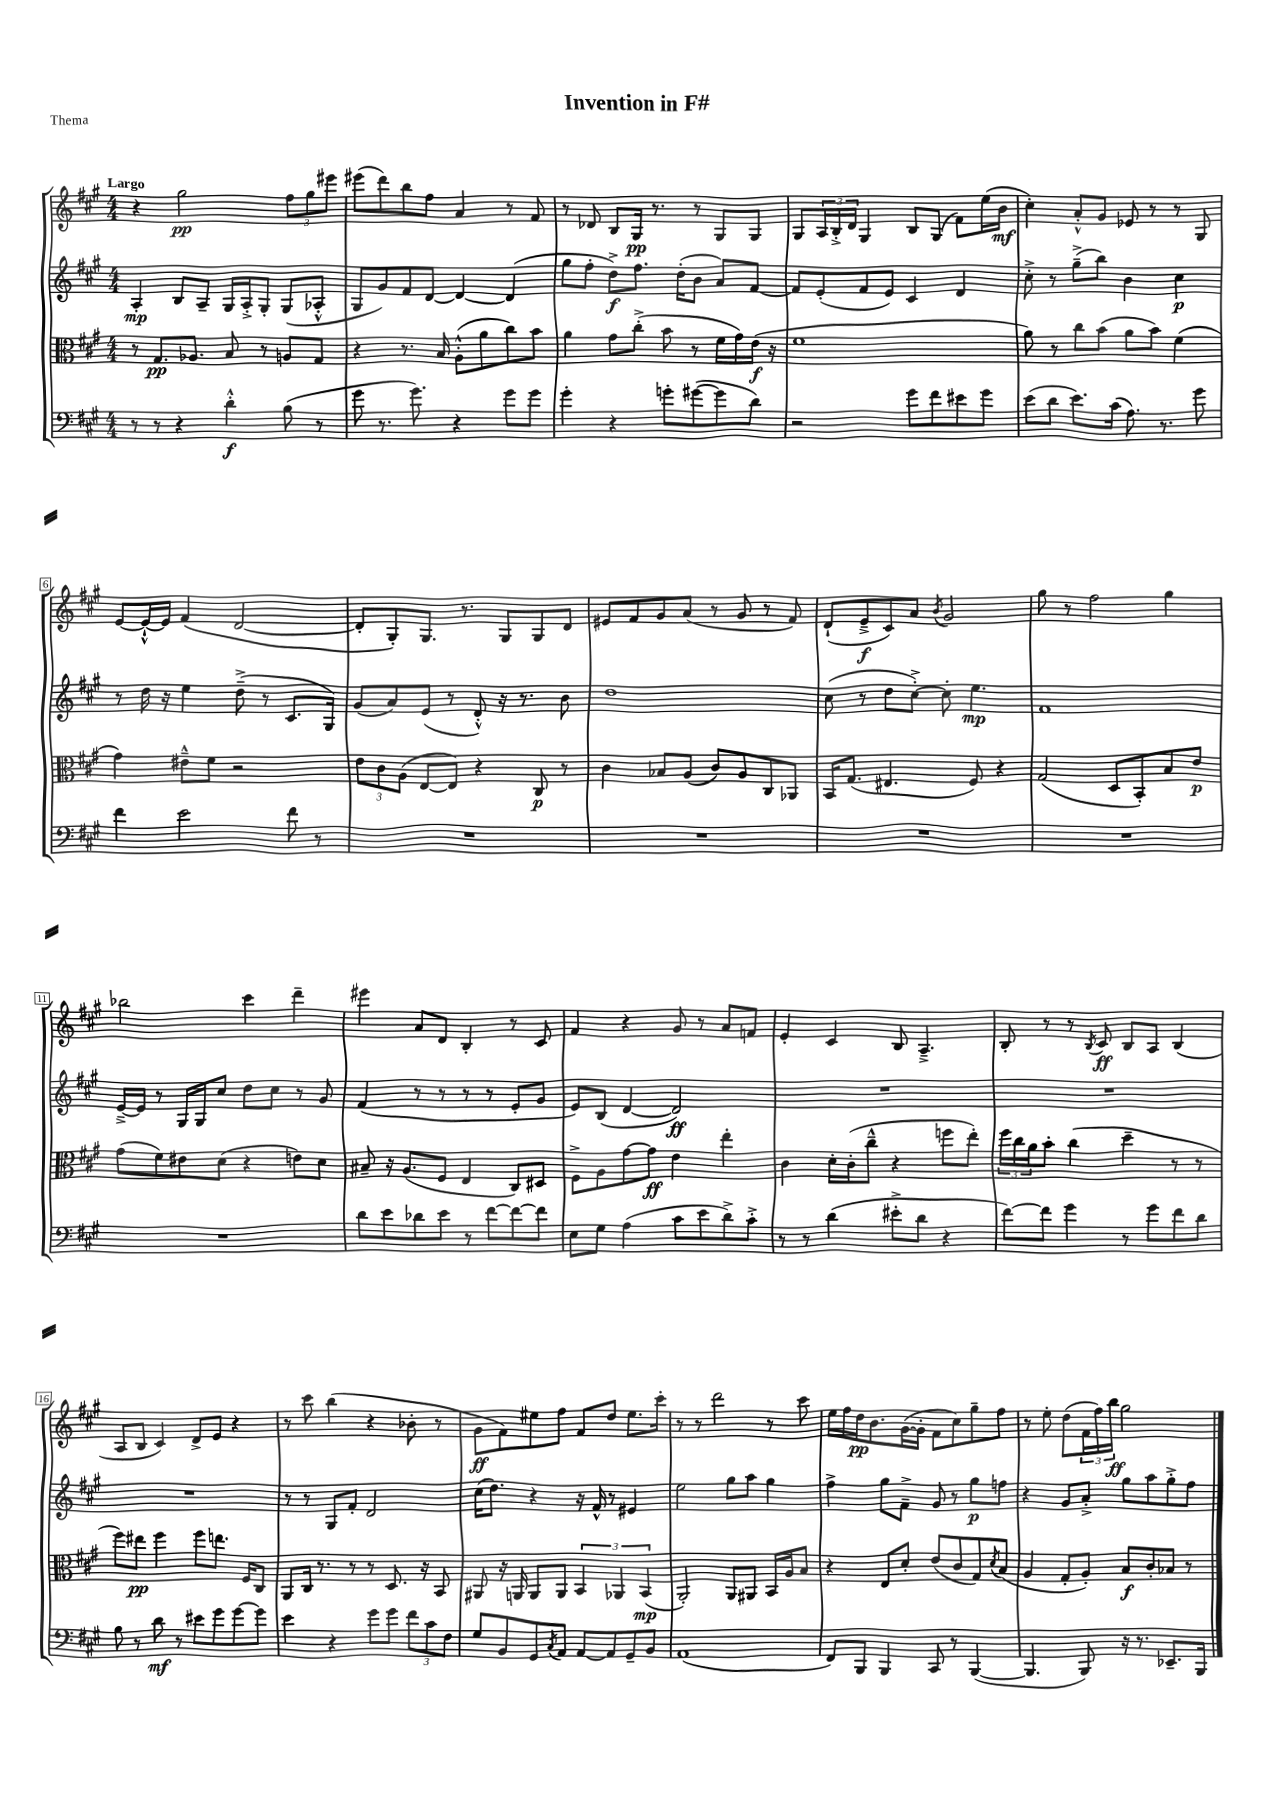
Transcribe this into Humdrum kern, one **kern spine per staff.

**kern	**dynam	**kern	**dynam	**kern	**dynam	**kern	**dynam
*part4	*part4	*part3	*part3	*part2	*part2	*part1	*part1
*staff4	*staff4	*staff3	*staff3	*staff2	*staff2	*staff1	*staff1
*clefF4	*	*clefC3	*	*clefG2	*	*clefG2	*
*k[f#c#g#]	*	*k[f#c#g#]	*	*k[f#c#g#]	*	*k[f#c#g#]	*
*M4/4	*	*M4/4	*	*M4/4	*	*M4/4	*
=1	=1	=1	=1	=1	=1	=1	=1
!	!	!	!	!	!	!LO:TX:a:B:t=Largo	!
8r	.	8r	.	4A'/	mp	4r	.
8r	.	8.G#/L	pp	.	.	.	.
4r	.	.	.	8B/L	.	2gg#\	pp
.	.	8.A-X/J	.	.	.	.	.
.	.	.	.	8A~/J	.	.	.
4d'^^\	f	8B/	.	16G#/LL	.	.	.
.	.	.	.	16A'^/J	.	.	.
.	.	8r	.	8G#'/J	.	.	.
(8B\	.	8An/L	.	(8G#/L	.	12ff#\L	.
.	.	.	.	.	.	12gg#\	.
8r	.	8G#/J	.	8A-X'^^/J	.	.	.
.	.	.	.	.	.	12eee#X\J	.
=2	=2	=2	=2	=2	=2	=2	=2
8g#\	.	4r	.	8G#/L	.	(8eee#X\L	.
8.r	.	.	.	8g#/)	.	8ddd\)	.
.	.	8.r	.	8f#/	.	8bb\	.
8.g#\)	.	.	.	.	.	.	.
.	.	.	.	[8d/J	.	8ff#\J	.
.	.	16B/	.	.	.	.	.
4r	.	(8A'^^\L	.	4d/_	.	4a/	.
.	.	8a\	.	.	.	.	.
8g#\L	.	8cc#\)	.	(4d/]	.	8r	.
8g#\J	.	8b\J	.	.	.	8f#/	.
=3	=3	=3	=3	=3	=3	=3	=3
4g#'\	.	4a\	.	8gg#\L	.	8r	.
.	.	.	.	8ff#'\J	.	8d-X/	.
4r	.	8g#\L	.	8dd^\L)	f	8B/L	.
.	.	(8cc#'^\J	.	8.ff#\J	.	16G#/Jk	pp
.	.	.	.	.	.	8.r	.
8gn'\L	.	8b\	.	.	.	.	.
.	.	.	.	(16dd'\KL	.	.	.
([8g#X\	.	8r	.	8b\J	.	8r	.
8g#\]	.	16f#\LL	.	8a/L)	.	8G#/L	.
.	.	16g#\)	.	.	.	.	.
8d\J)	.	(16e\JJ	f	[8f#/J	.	8G#/J	.
.	.	16r	.	.	.	.	.
=4	=4	=4	=4	=4	=4	=4	=4
2r	.	1f#	.	8f#/L]	.	8G#/L	.
.	.	.	.	(8e'/	.	24A/L	.
.	.	.	.	.	.	24B'^/	.
.	.	.	.	.	.	24d/JJ	.
.	.	.	.	8f#/	.	4G#/	.
.	.	.	.	8e/J)	.	.	.
8g#\L	.	.	.	4c#/	.	8B/L	.
8f#\	.	.	.	.	.	(8G#/J	.
8e#X\	.	.	.	4d/	.	8f#\L)	.
8g#\J	.	.	.	.	.	(16ee\L	.
.	.	.	.	.	.	16b\JJ	mf
=5	=5	=5	=5	=5	=5	=5	=5
(8e\L	.	8a\)	.	8cc#'^\	.	4cc#'\)	.
8d\J	.	8r	.	8r	.	.	.
8.e\L)	.	8cc#\L	.	(8gg#~^\L	.	8a'^^/L	.
.	.	(8b\J	.	8bb\J)	.	8g#/J	.
(16c#\Jk	.	.	.	.	.	.	.
8.A\)	.	8a\L	.	4b\	.	8e-X/	.
.	.	8b\J)	.	.	.	8r	.
8.r	.	.	.	.	.	.	.
.	.	(4f#\	.	4cc#\	p	8r	.
8g#\	.	.	.	.	.	8G#/	.
!!LO:LB:g=z
=6	=6	=6	=6	=6	=6	=6	=6
4f#\	.	4g#\)	.	8r	.	[8e/L	.
.	.	.	.	16dd\	.	16e`^^/L_	.
.	.	.	.	16r	.	16e/JJ]	.
2e\	.	8e#X~^^\L	.	4ee\	.	(4f#/	.
.	.	8f#\J	.	.	.	.	.
.	.	2r	.	(8dd~^\	.	[2d/	.
.	.	.	.	8r	.	.	.
8f#\	.	.	.	8.c#/L	.	.	.
8r	.	.	.	.	.	.	.
.	.	.	.	16G#/Jk)	.	.	.
=7	=7	=7	=7	=7	=7	=7	=7
1r	.	12e\L	.	(8g#/L	.	8d'/L]	.
.	.	12c#\	.	.	.	.	.
.	.	.	.	8a/)	.	8G#'/)	.
.	.	(12A\J	.	.	.	.	.
.	.	[8E/L	.	(8e/J	.	8.G#/J	.
.	.	8E/J])	.	8r	.	.	.
.	.	.	.	.	.	8.r	.
.	.	4r	.	8d'^^/)	.	.	.
.	.	.	.	16r	.	8G#/L	.
.	.	.	.	8.r	.	.	.
.	.	8C#/	p	.	.	8G#/	.
.	.	8r	.	8b\	.	8d/J	.
=8	=8	=8	=8	=8	=8	=8	=8
1r	.	4c#\	.	1dd	.	8e#X/L	.
.	.	.	.	.	.	8f#/	.
.	.	8B-X/L	.	.	.	8g#/	.
.	.	(8A/J	.	.	.	(8a/J	.
.	.	8c#/L)	.	.	.	8r	.
.	.	8A/	.	.	.	8g#/	.
.	.	8C#/	.	.	.	8r	.
.	.	8AA-X/J	.	.	.	8f#/)	.
=9	=9	=9	=9	=9	=9	=9	=9
1r	.	16BB/KL	.	(8cc#\	.	(8d`/L	.
.	.	(8.G#/J	.	.	.	.	.
.	.	.	.	8r	.	8e~^/	f
.	.	4.E#X/	.	8dd\L	.	8c#/)	.
.	.	.	.	[8cc#'^\J)	.	8a/J	.
.	.	.	.	.	.	8qb/	.
.	.	.	.	8cc#'\]	.	2g#/	.
.	.	8F#/)	.	4.ee\	mp	.	.
.	.	4r	.	.	.	.	.
=10	=10	=10	=10	=10	=10	=10	=10
1r	.	(2G#/	.	1f#	.	8gg#\	.
.	.	.	.	.	.	8r	.
.	.	.	.	.	.	2ff#\	.
.	.	8D/L	.	.	.	.	.
.	.	8BB'/)	.	.	.	.	.
.	.	8B/	.	.	.	4gg#\	.
.	.	8e/J	p	.	.	.	.
!!LO:LB:g=z
=11	=11	=11	=11	=11	=11	=11	=11
1r	.	(8g#\L	.	[16e~^/LL	.	2bb-X\	.
.	.	.	.	16e/JJ]	.	.	.
.	.	8f#\)	.	8r	.	.	.
.	.	8e#X\	.	16G#/LL	.	.	.
.	.	.	.	16G#/J	.	.	.
.	.	(8d\J	.	8cc#/J	.	.	.
.	.	4r	.	8dd\L	.	4ccc#\	.
.	.	.	.	8cc#\J	.	.	.
.	.	8en\L)	.	8r	.	4ddd~\	.
.	.	8d\J	.	8g#/	.	.	.
=12	=12	=12	=12	=12	=12	=12	=12
8d\L	.	8B#X~/	.	(4f#/	.	4eee#X\	.
8e\	.	16r	.	.	.	.	.
.	.	(8.A/L	.	.	.	.	.
8d-X\	.	.	.	8r	.	8a/L	.
8e\J	.	8F#/J	.	8r	.	8d/J	.
8r	.	4E/	.	8r	.	4B'/	.
[8f#\L	.	.	.	8r	.	.	.
8f#\_	.	8C#/L)	.	8e'/L	.	8r	.
8f#\J]	.	8D#X/J	.	8g#/J	.	8c#/	.
=13	=13	=13	=13	=13	=13	=13	=13
8E\L	.	8F#^\L	.	8e/L)	.	4f#/	.
8G#\J	.	8A\	.	(8B/J	.	.	.
(4A\	.	[8g#\	.	[4d/	.	4r	.
.	.	8g#\J]	ff	.	.	.	.
8c#\L	.	4e\	.	2d/])	ff	8g#/	.
8e\	.	.	.	.	.	8r	.
8d^\)	.	4ee'\	.	.	.	8a/L	.
8c#'^\J	.	.	.	.	.	8fn/J	.
=14	=14	=14	=14	=14	=14	=14	=14
8r	.	4c#\	.	1r	.	4e'/	.
8r	.	.	.	.	.	.	.
(4d\	.	16d'\LL	.	.	.	4c#/	.
.	.	(16c#'\J	.	.	.	.	.
.	.	8cc#~^^\J	.	.	.	.	.
8e#X'^\L	.	4r	.	.	.	8B/	.
8d\J	.	.	.	.	.	4.A~^/	.
4r	.	8ffn\L	.	.	.	.	.
.	.	8ee'\J)	.	.	.	.	.
=15	=15	=15	=15	=15	=15	=15	=15
[8f#\L)	.	24ff#\LL	.	1r	.	8B'/	.
.	.	24cc#\	.	.	.	.	.
.	.	24a\J	.	.	.	.	.
8f#\J]	.	8b'\J	.	.	.	8r	.
4g#\	.	(4cc#\	.	.	.	8r	.
.	.	.	.	.	.	8qB/	.
.	.	.	.	.	.	8c#/	ff
8r	.	4dd~\	.	.	.	8B/L	.
8g#\L	.	.	.	.	.	8A/J	.
8f#\	.	8r	.	.	.	(4B/	.
8d\J	.	8r	.	.	.	.	.
!!LO:LB:g=z
=16	=16	=16	=16	=16	=16	=16	=16
8B\	.	8ff#\L)	.	1r	.	8A/L	.
8r	.	8ee#X\J	pp	.	.	8B/J	.
8d\	mf	4ff#\	.	.	.	4c#/)	.
8r	.	.	.	.	.	.	.
8e#X\L	.	8ff#\L	.	.	.	8d^/L	.
8g#\	.	8.een\J	.	.	.	8e/J	.
[8g#\	.	.	.	.	.	4r	.
.	.	16F#/KL	.	.	.	.	.
8g#\J]	.	8C#/J	.	.	.	.	.
=17	=17	=17	=17	=17	=17	=17	=17
4e\	.	8AA/L	.	8r	.	8r	.
.	.	16C#/Jk	.	8r	.	8ccc#\	.
.	.	8.r	.	.	.	.	.
4r	.	.	.	8G#/L	.	(4bb\	.
.	.	8r	.	8f#'/J	.	.	.
8g#\L	.	8r	.	2d/	.	4r	.
8g#\J	.	8.D/	.	.	.	.	.
12f#\L	.	.	.	.	.	8b-X'\	.
.	.	16r	.	.	.	.	.
12c#\	.	.	.	.	.	.	.
.	.	8BB/	.	.	.	8r	.
12F#\J	.	.	.	.	.	.	.
=18	=18	=18	=18	=18	=18	=18	=18
8G#/L	.	8AA#X/	.	(16cc#\KL	.	8g#\L	ff
.	.	.	.	8.dd\J)	.	.	.
8BB/	.	16r	.	.	.	8f#\)	.
.	.	16AAn/	.	.	.	.	.
8GG#/	.	8AA/L	.	4r	.	8ee#X\	.
8qC#/	.	.	.	.	.	.	.
8AA/J	.	8AA/J	.	.	.	8ff#\J	.
[8AA/L	.	6BB/	.	16r	.	8f#/L	.
.	.	.	.	16f#^^/	.	.	.
8AA/]	.	.	.	8r	.	8dd/J	.
.	.	6AA-X/	.	.	.	.	.
8GG#~/	.	.	.	4e#X/	.	8.ee#\L	.
.	.	(6BB/	mp	.	.	.	.
8BB/J	.	.	.	.	.	.	.
.	.	.	.	.	.	16ccc#'\Jk	.
=19	=19	=19	=19	=19	=19	=19	=19
(1AA	.	2AA'/)	.	2ee\	.	8r	.
.	.	.	.	.	.	8r	.
.	.	.	.	.	.	2ddd\	.
.	.	8AA/L	.	8gg#\L	.	.	.
.	.	8AA#X/J	.	8aa\J	.	.	.
.	.	16BB/LL	.	4gg#\	.	8r	.
.	.	16A/J	.	.	.	.	.
.	.	8B/J	.	.	.	8ccc#\	.
=20	=20	=20	=20	=20	=20	=20	=20
8FF#/L)	.	4r	.	4ff#^\	.	16ee\LL	.
.	.	.	.	.	.	16ff#\	.
8BBB/J	.	.	.	.	.	16dd\J	pp
.	.	.	.	.	.	8.b\	.
4BBB/	.	8E/L	.	8gg#\L	.	.	.
.	.	8d'/J	.	8f#~^\J	.	([16g#\L	.
.	.	.	.	.	.	16g#'\JJ]	.
8CC#/	.	(8e/L	.	8g#/	.	8f#\L	.
8r	.	8c#/	.	8r	.	8cc#\)	.
([4BBB/	.	8G#/)	.	8gg#\L	p	8gg#~\	.
.	.	8qd/	.	.	.	.	.
.	.	(8B/J	.	8ffn\J	.	8ff#\J	.
=21	=21	=21	=21	=21	=21	=21	=21
4.BBB/]	.	4A/	.	4r	.	8r	.
.	.	.	.	.	.	8ee'\	.
.	.	8G#'/L	.	8g#/L	.	(8dd\L	.
8BBB/)	.	8A'/J)	.	8a'^/J	.	24f#\L	.
.	.	.	.	.	.	24ff#\)	.
.	.	.	.	.	.	24bb\JJ	ff
16r	.	8B/L	f	8gg#\L	.	2gg#\	.
8.r	.	.	.	.	.	.	.
.	.	8c#'/	.	8aa\	.	.	.
8.EE-X~/L	.	8B-X/J	.	8gg#'^\	.	.	.
.	.	8r	.	8ff#\J	.	.	.
16BBB/Jk	.	.	.	.	.	.	.
==	==	==	==	==	==	==	==
*-	*-	*-	*-	*-	*-	*-	*-
